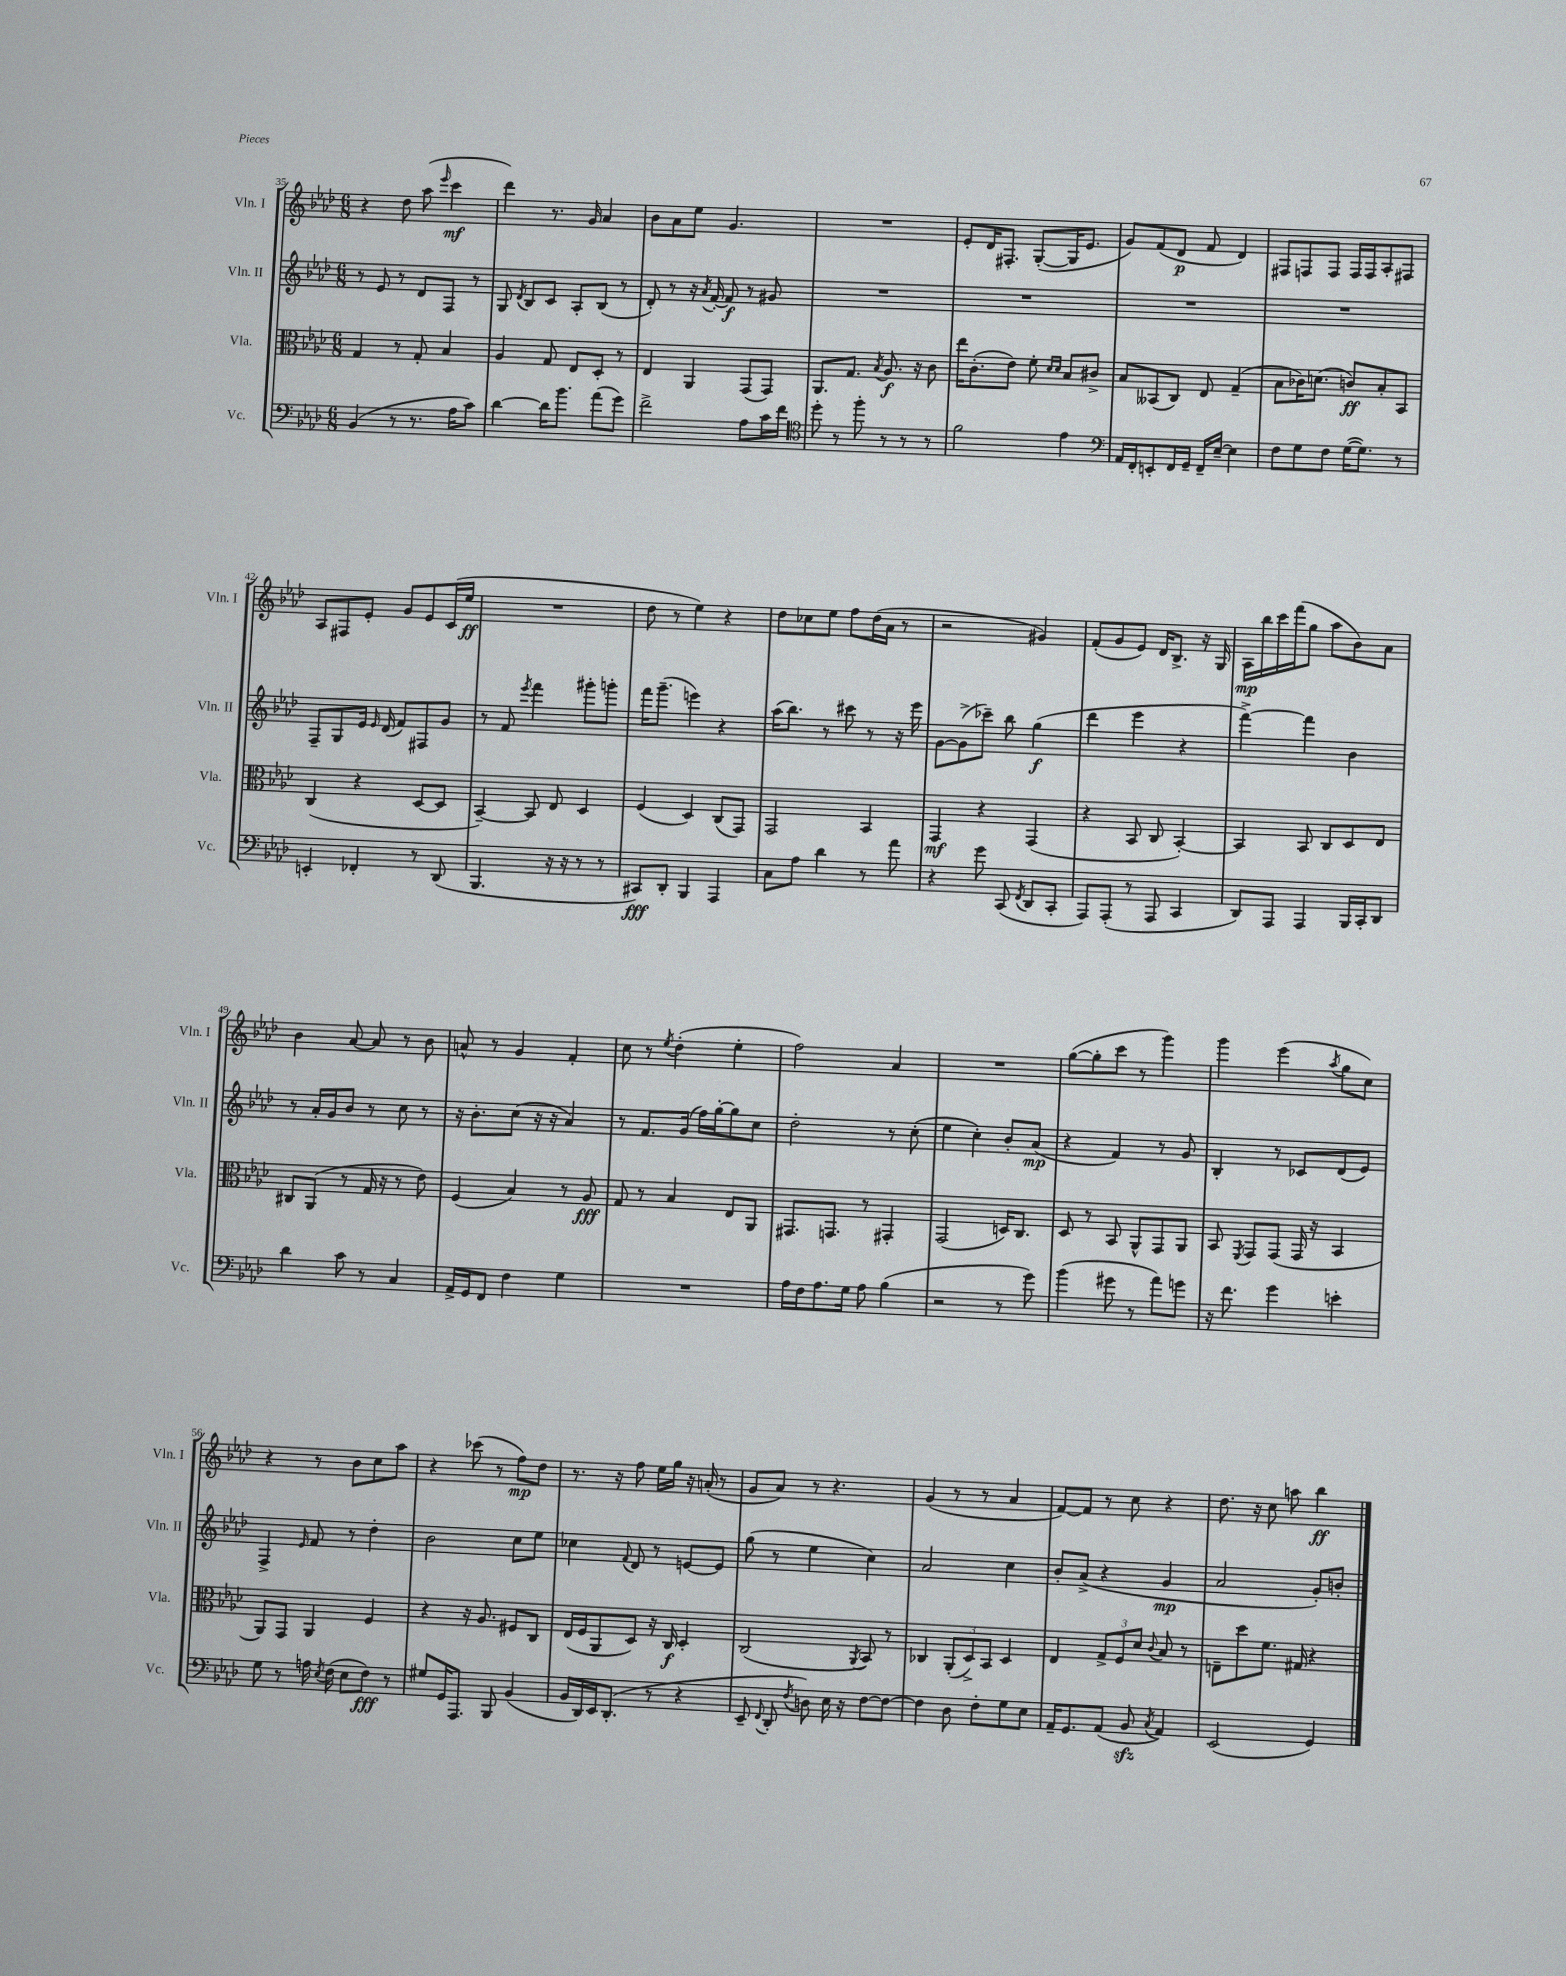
<<
\new StaffGroup <<
\new Staff = "s0" \with { instrumentName = "Vln. I" shortInstrumentName = "Vln. I" } {
    \clef treble \key aes \major \numericTimeSignature \time 6/8
    \autoBeamOff r4 des''8 aes''8( \grace { ees'''16 } c'''4\mf |
    des'''4) r8. g'16 aes'4 |
    bes'8[ aes'8 ees''8] g'4. |
    R2. |
    ees'8[-. des'16 fis8.]-. g8[~-.( g16 ees'8.] |
    g'8[) f'8( des'8]\p f'8 des'4) |
    fis8[ f8 f8] f16[ f16 aes8-. fis8] |
    aes8[ fis8 ees'8]-. g'8[ ees'8 c'16( ees''16]\ff |
    R2. |
    des''8 r8 ees''4) r4 |
    des''8[ ces''8 ees''8] f''8[ des''16( aes'16] r8 |
    r2 gis'4) |
    f'8[-.( g'8 ees'8]) des'16[ bes8.]-> r16 g16 |
    aes16[\mp bes''16 c'''16 f'''16( g''8] aes''8[ bes'8) aes'8] |
    bes'4 aes'8~ aes'8 r8 bes'8 |
    a'8-^ r8 g'4 f'4-. |
    c''8 r8 \acciaccatura { ees''8 } des''4-.( ees''4-. |
    f''2) aes'4 |
    R2. |
    g''8[~( g''8-. c'''8] r8 g'''4) |
    g'''4 ees'''4( \acciaccatura { aes''8 } g''8[ c''8]) |
    r4 r8 bes'8[ c''8 aes''8] |
    r4 ces'''8( r8 f''8[\mp) des''8] |
    r8. r16 f''8 ees''16[ g''16] r16 a'16-.( r8 |
    g'8[ aes'8]) r8 r4. |
    g'4( r8 r8 aes'4 |
    f'8[~) f'8] r8 c''8 r4 |
    des''8. r16 c''8 a''8 bes''4\ff \bar "|." |
}
\new Staff = "s1" \with { instrumentName = "Vln. II" shortInstrumentName = "Vln. II" } {
    \clef treble \key aes \major \numericTimeSignature \time 6/8
    \autoBeamOff r8 ees'8 r8 des'8[ f8] r8 |
    g8 \acciaccatura { des'8 } bes8[ c'8] aes8[-. bes8]( r8 |
    des'8-.) r8 r16 \acciaccatura { aes'8 } f'16~-. f'8\f r8 gis'8 |
    R2. |
    R2. |
    R2. |
    R2. |
    f8[-- g8 ees'16] \grace { ees'16 } des'16( f'8[) fis8 g'8] |
    r8 f'8 \acciaccatura { ees'''8 } f'''4 gis'''8[-. g'''8]-. |
    f'''16[ g'''8.]--( e'''4) r4 |
    aes''16[( bes''8.]) r8 cis'''8 r8 r16 ees'''16 |
    g'8[~ g'8->( ces'''8]--) bes''8 g''4\f( |
    des'''4 ees'''4 r4 |
    f'''4~->) f'''4 bes'4 |
    r8 aes'16[-. g'16 bes'8] r8 c''8 r8 |
    r16 bes'8.[-. c''8]( r16 r16 aes'4) |
    r8 f'8.[ g'16]( f''16[) g''16~-. g''8 c''8] |
    des''2-. r8 c''8-.( |
    ees''4 c''4-.) bes'8[-. aes'8]\mp( |
    r4 f'4) r8 g'8 |
    bes4-. r8 ces'8[ des'8( ees'8]) |
    f4-> \grace { ees'16 } f'8 r8 des''4-. |
    bes'2 c''8[ ees''8] |
    ces''4 \appoggiatura { f'8 } des'8 r8 e'8[~ e'8] |
    g''8( r8 ees''4 c''4) |
    aes'2 c''4 |
    bes'8[-. aes'8]->( r4 g'4\mp |
    aes'2 g'8[-.) b'8]-. \bar "|." |
}
\new Staff = "s2" \with { instrumentName = "Vla." shortInstrumentName = "Vla." } {
    \clef alto \key aes \major \numericTimeSignature \time 6/8
    \autoBeamOff g4 r8 g8-. bes4 |
    aes4 g8 ees8[ des8]-. r8 |
    ees4 aes,4 g,8[( g,8]) |
    aes,8.[ g8.] \acciaccatura { bes8 } aes8.\f r16 c'8 |
    ees''16[ c'8.-.( ees'8]) f'8-. \grace { des'16[ des'16] } bes8[ cis'8]-> |
    bes8[ beses,8( c8]) ees8 g4--( |
    bes8[ ces'16) d'8.]( c'8[\ff) bes8-. bes,8] |
    c4( r4 des8[~ des8] |
    bes,4~--) bes,8 ees8 des4 |
    f4( des4) c8[( g,8]) |
    g,2 bes,4 |
    g,4\mf r4 g,4( |
    r4 bes,8 c8 bes,4~-.) |
    bes,4 bes,8 c8[ des8 ees8] |
    cis8[ aes,8]( r8 g16 r16 r8 ees'8) |
    f4( bes4) r8 aes8\fff |
    g8 r8 bes4 ees8[ aes,8] |
    gis,8.[ g,8.] r8 gis,4-. |
    g,2( d16[) c8.] |
    des8 r8 bes,8 aes,8[-^ g,8 aes,8] |
    bes,8 \acciaccatura { f,8 } g,8[ g,8]( g,16 r16 bes,4 |
    aes,8[) g,8] aes,4 f4 |
    r4 r16 aes8. fis8[ c8] |
    ees16[( f16 aes,8 des8]) r16 c16\f des4-. |
    c2( \acciaccatura { aes,8 } bes,8) r8 |
    ces4 \tuplet 3/2 { aes,8[-.( des8->) bes,8] } des4 |
    ees4 \tuplet 3/2 { g8[-> f8 des'8] } \appoggiatura { c'8 } bes8 r8 |
    e8[-- des''8 f'8.] gis16 r4 \bar "|." |
}
\new Staff = "s3" \with { instrumentName = "Vc." shortInstrumentName = "Vc." } {
    \clef bass \key aes \major \numericTimeSignature \time 6/8
    \autoBeamOff bes,4( r8 r8. aes16[ c'8]) |
    des'4~ des'16[ bes'8.] aes'8[( g'8]) |
    f'2-> aes8[ c'16 f'16] |
    \clef tenor des''8-. r8 f''8-. r8 r8 r8 |
    f'2 ees'4 |
    \clef bass aes,16[ f,16-. e,8-. f,16 g,16]-- f,16[-- ees16]~-- ees4 |
    f8[ g8 f8] g16[~( g8.]) r8 |
    e,4-. fes,4-. r8 des,8( |
    bes,,4. r16 r16 r8 r8 |
    cis,8[\fff) des,8]-. bes,,4 aes,,4 |
    c8[ aes8] des'4 r8 aes'8 |
    r4 g'8 c,8( \acciaccatura { f,8 } des,8[ c,8]-. |
    aes,,8[) aes,,8]-.( r8 aes,,8 c,4 |
    des,8[) aes,,8] aes,,4 bes,,16[ c,16-. des,8] |
    des'4 c'8 r8 c4 |
    aes,16[-> g,16 f,8] f4 g4 |
    R2. |
    aes16[ f16 aes8. g16] aes8 bes4( |
    r2 r8 g'8) |
    bes'4( gis'8 r8 aes'8[) g'8] |
    r16 f'8. g'4 e'4-. |
    g8 r8 a16 \acciaccatura { ees8 } f16( ees8[ f8]\fff) r8 |
    gis8[ g,16 aes,,8.] bes,,8 bes,4( |
    bes,16[ des,16) ees,16 des,8.]-.( r8 r4 |
    ees,8-- \appoggiatura { f,8 } des,8-. \acciaccatura { f8 } d8) ees16 r16 f8[~ f8]~ |
    f4 des8 f8[-. g8 ees8] |
    aes,16[-- g,8. aes,8]( bes,8\sfz \acciaccatura { c8 } aes,4) |
    ees,2( g,4) \bar "|." |
}
>>
>>
\layout { \context { \Score currentBarNumber = #35 } }
